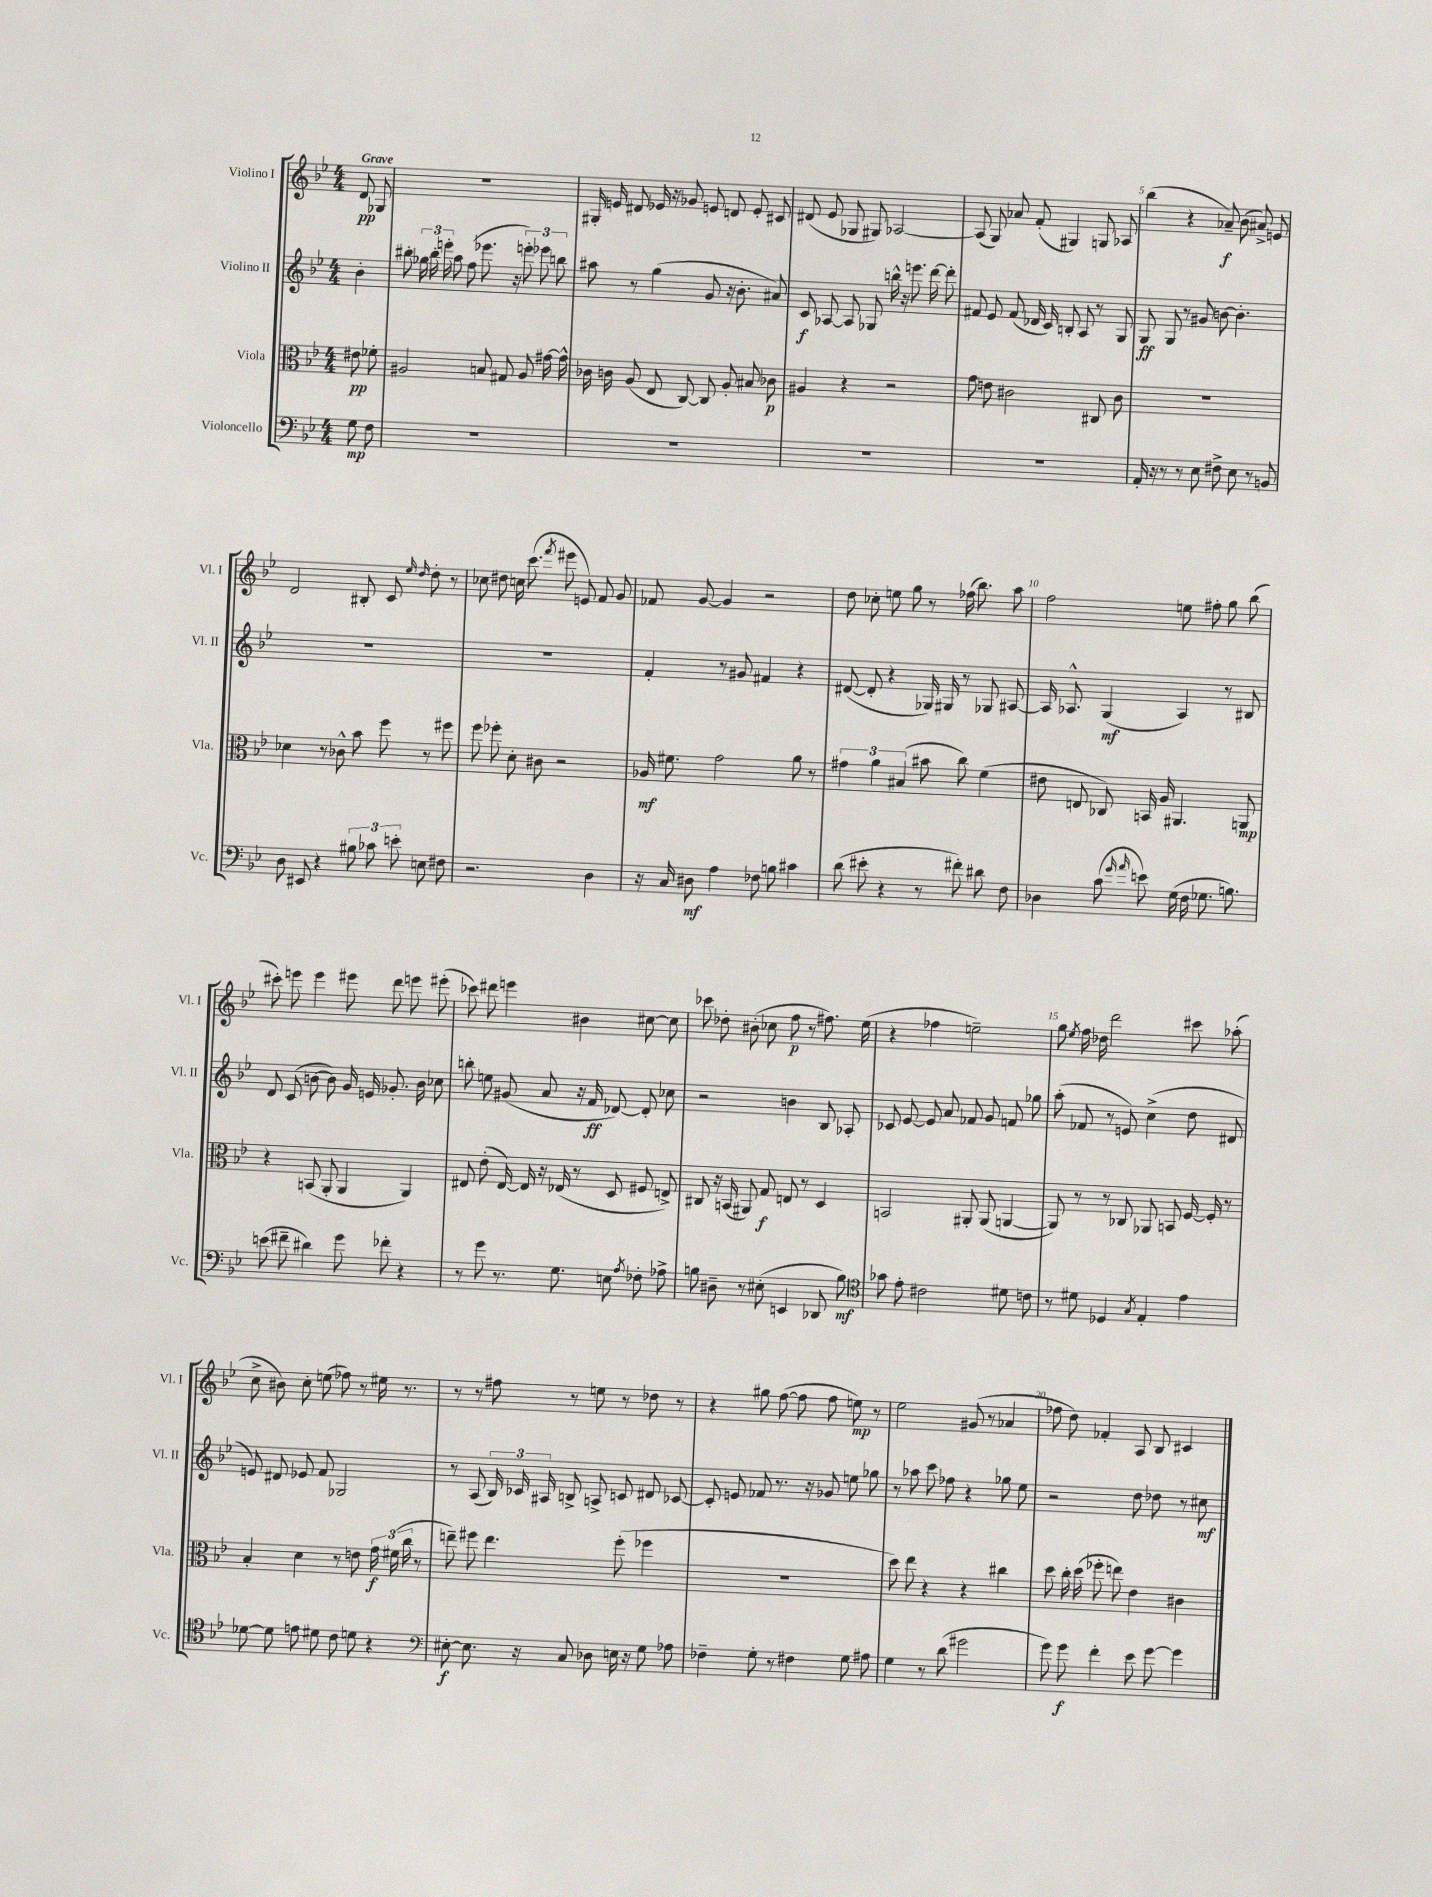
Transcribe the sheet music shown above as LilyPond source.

<<
\new StaffGroup <<
\new Staff = "s0" \with { instrumentName = "Violino I" shortInstrumentName = "Vl. I" } {
    \clef treble \key bes \major \numericTimeSignature \time 4/4 \partial 4 \tempo "Grave"
    \autoBeamOff d'8\pp ges8 |
    R1 |
    gis16-. e'16 dis'8 ees'16 r16 ges'8 e'8 d'8 e'8-. cis'8 |
    dis'8( ees'8 ges8 gis8) aes2~ |
    aes8( g8) aes'8 f'8-.( gis4) g8 aes8 |
    bes''4( r4 aes'8--\f) bes'8( ais'8->) e'8 |
    d'2 bis8-. c'8 \grace { ees''16 d''16 } d''8-. r8 |
    ces''8 dis''8 c''16 c'''8.( \acciaccatura { f'''8 } eis'''8 e'8) f'8 g'8 |
    fes'8 g'8~ g'4 r2 |
    d''8 ces''8-. e''8 g''8 r8 fes''16( bes''8.) a''8 |
    f''2 e''8 fis''8-. g''8 bes''8( |
    cis'''8-.) e'''8 e'''4 eis'''8 d'''8 e'''8 eis'''8-.( |
    ces'''8) dis'''8 e'''4 bis'4 cis''8~ cis''8 |
    ces'''8 des''8-. bis'8-.( ces''8 f''8\p r8 fis''8.) ees''16( |
    r4 fes''4 e''2--) |
    g''8 \acciaccatura { ees''8 } f''16 des''16 d'''2 cis'''8 aes''8-.( |
    c''8-> bis'8) c''8-. e''8( fes''8) r8 eis''16 r8. |
    r8 r8 fis''8 r8 e''8 r8 des''8 r8 |
    r4 gis''8 f''8~( f''8 f''8 e''8\mp) r8 |
    ees''2 gis'8( r8 aes'4 |
    fes''8 d''8) fes'4-. a8 bes8 cis'4 \bar "|." |
}
\new Staff = "s1" \with { instrumentName = "Violino II" shortInstrumentName = "Vl. II" } {
    \clef treble \key bes \major \numericTimeSignature \time 4/4 \partial 4
    \autoBeamOff bes'4-. |
    bis''8-. \tuplet 3/2 { ges''16 bis''16-. e'''16-. } a''8 f''8( ees'''8. r16 \tuplet 3/2 { e'''8-.) ees'''8 b''8 } |
    ais''8 r8 g''4( g'8 r16 bes'8.-. ais'8) |
    c'8\f aes8~ aes8 ges8 b''16-^ r16 e'''8. d'''16~ d'''8-. |
    fis'8 ees'8 fis'8( des'16 c'16) b8-. a8 r8 g8 |
    g8\ff g8 r8 gis'8 b'8~ b'4.-. |
    R1 |
    R1 |
    f'4-. r8 gis'8 fis'4 r4 |
    dis'8~( dis'8-. r4 ges16) gis16 r8 ges8 ais8~ |
    ais16 aes8.-^ g4\mf( aes4) r8 bis8 |
    d'8 c'8( b'8~ b'8) g'16 e'16 ges'8.-. b'16 ces''8 |
    b''8-. e''8 gis'8( a'8 r16 f'16\ff des'8~) des'8-. ces''8 |
    r2 b'4 bes8 aes8-. |
    ces'8 ees'8~ ees'8 a'8 fes'8 g'8 f'8 ges''8 |
    a''8-.( fes'8 r8 e'8) c''4->( d''8 dis'8 |
    e'8) dis'8 ees'8 f'8 ges2 |
    r8 a8( \tuplet 3/2 { bes16) ces'16 ais16 } b8-> a8-> c'8 dis'8 ces'8~ |
    ces'8-. e'8 fes'8 r8. r16 ges'8 e''8 ges''8 |
    r8 aes''8 c'''8 fes''8 r4 ges''8 ees''8 |
    r2 d''8 des''8 r8 cis''8\mf \bar "|." |
}
\new Staff = "s2" \with { instrumentName = "Viola" shortInstrumentName = "Vla." } {
    \clef alto \key bes \major \numericTimeSignature \time 4/4 \partial 4
    \autoBeamOff eis'8\pp fes'8-. |
    ais2 b8 gis8 ais8 gis'16~ gis'16-^ |
    ces'16 c'16 a8( ees8 c8~) c8 a8-. bis8 ces'8\p |
    ais4 r4 r2 |
    g'8 e'8 cis'2 cis8 cis'8 |
    r1 |
    des'4 r8 ces'8-^ bes'8 f''8 r8 fis''8 |
    f''8 fes''8-. d'8-. cis'8 r2 |
    aes16\mf fis'8. g'2 a'8 r8 |
    \tuplet 3/2 { gis'4 a'4 bis4( } bis'8 c''8) f'4( |
    eis'8 e8 ces8) b,16 a16 ais,4. a,8\mp |
    r4 b,8( a,8-. a,4 a,4) |
    eis8 ees'8-.( eis16~) eis16 r16 ees16( r8 d8 fis8 e8->) |
    cis8 r16 b,16( ais,8) g8\f e8 r8 d4 |
    b,2 ais,8-. ais,8( a,4~ |
    a,8) r8 r8 ces8 aes,8 b,8 f16~ f16-. r8 |
    bes4-. d'4 r8 e'8 \tuplet 3/2 { g'16\f fis'16( c''16 } r8 |
    e''8--) fis''8 e''4. fis''8-.( fes''4 |
    r1 |
    d''8) ees''8 r4 r4 cis''4 |
    d''8 c''16-. d''16( fes''8-. e''8) ees'4 cis'4 \bar "|." |
}
\new Staff = "s3" \with { instrumentName = "Violoncello" shortInstrumentName = "Vc." } {
    \clef bass \key bes \major \numericTimeSignature \time 4/4 \partial 4
    \autoBeamOff g8\mp f8 |
    R1 |
    R1 |
    R1 |
    R1 |
    a,16-. r16 r8 r8 ees8 fis8-> ees8 r8 b,8 |
    d8 eis,8 r4 \tuplet 3/2 { bis8 ces'8 e'8-. } e8 fis8 |
    r2. d4 |
    r16 c16 dis8\mf a4 fes8 b8 cis'4 |
    d'8( eis'8-. r4 r8 fis'8-.) dis'8 f8 |
    des4 c'8( \grace { g'16 a'16 } e'8) g16( f16 ges8. b8.) |
    e'8( fis'8-- dis'4) g'8 fes'8-. r4 |
    r8 g'8 r8. g8. e8 \acciaccatura { a8 } fes8-. aes8-> |
    b8 dis8-- r8 eis8-.( e,4 des,8 b8\mf) |
    \clef tenor ges'8 ees'8-. cis'2 dis'8 c'8 |
    r8 dis'8 des4 \acciaccatura { g8 } ees4-. ees'4 |
    des'8~ des'8 e'8 dis'8 c'8 d'8 r4 |
    \clef bass eis8~-.\f eis8. r16 c8 des8 e16 r16 g8 aes8 |
    fes4-- g8-. r8 fis4 g8 ais8 |
    g4 r8 d'8( gis'2 |
    g'8) g'8\f f'4-. ees'8 g'8~ g'4 \bar "|." |
}
>>
>>
\layout { \context { \Score \override BarNumber.break-visibility = ##(#f #t #t) barNumberVisibility = #(every-nth-bar-number-visible 5) } }
